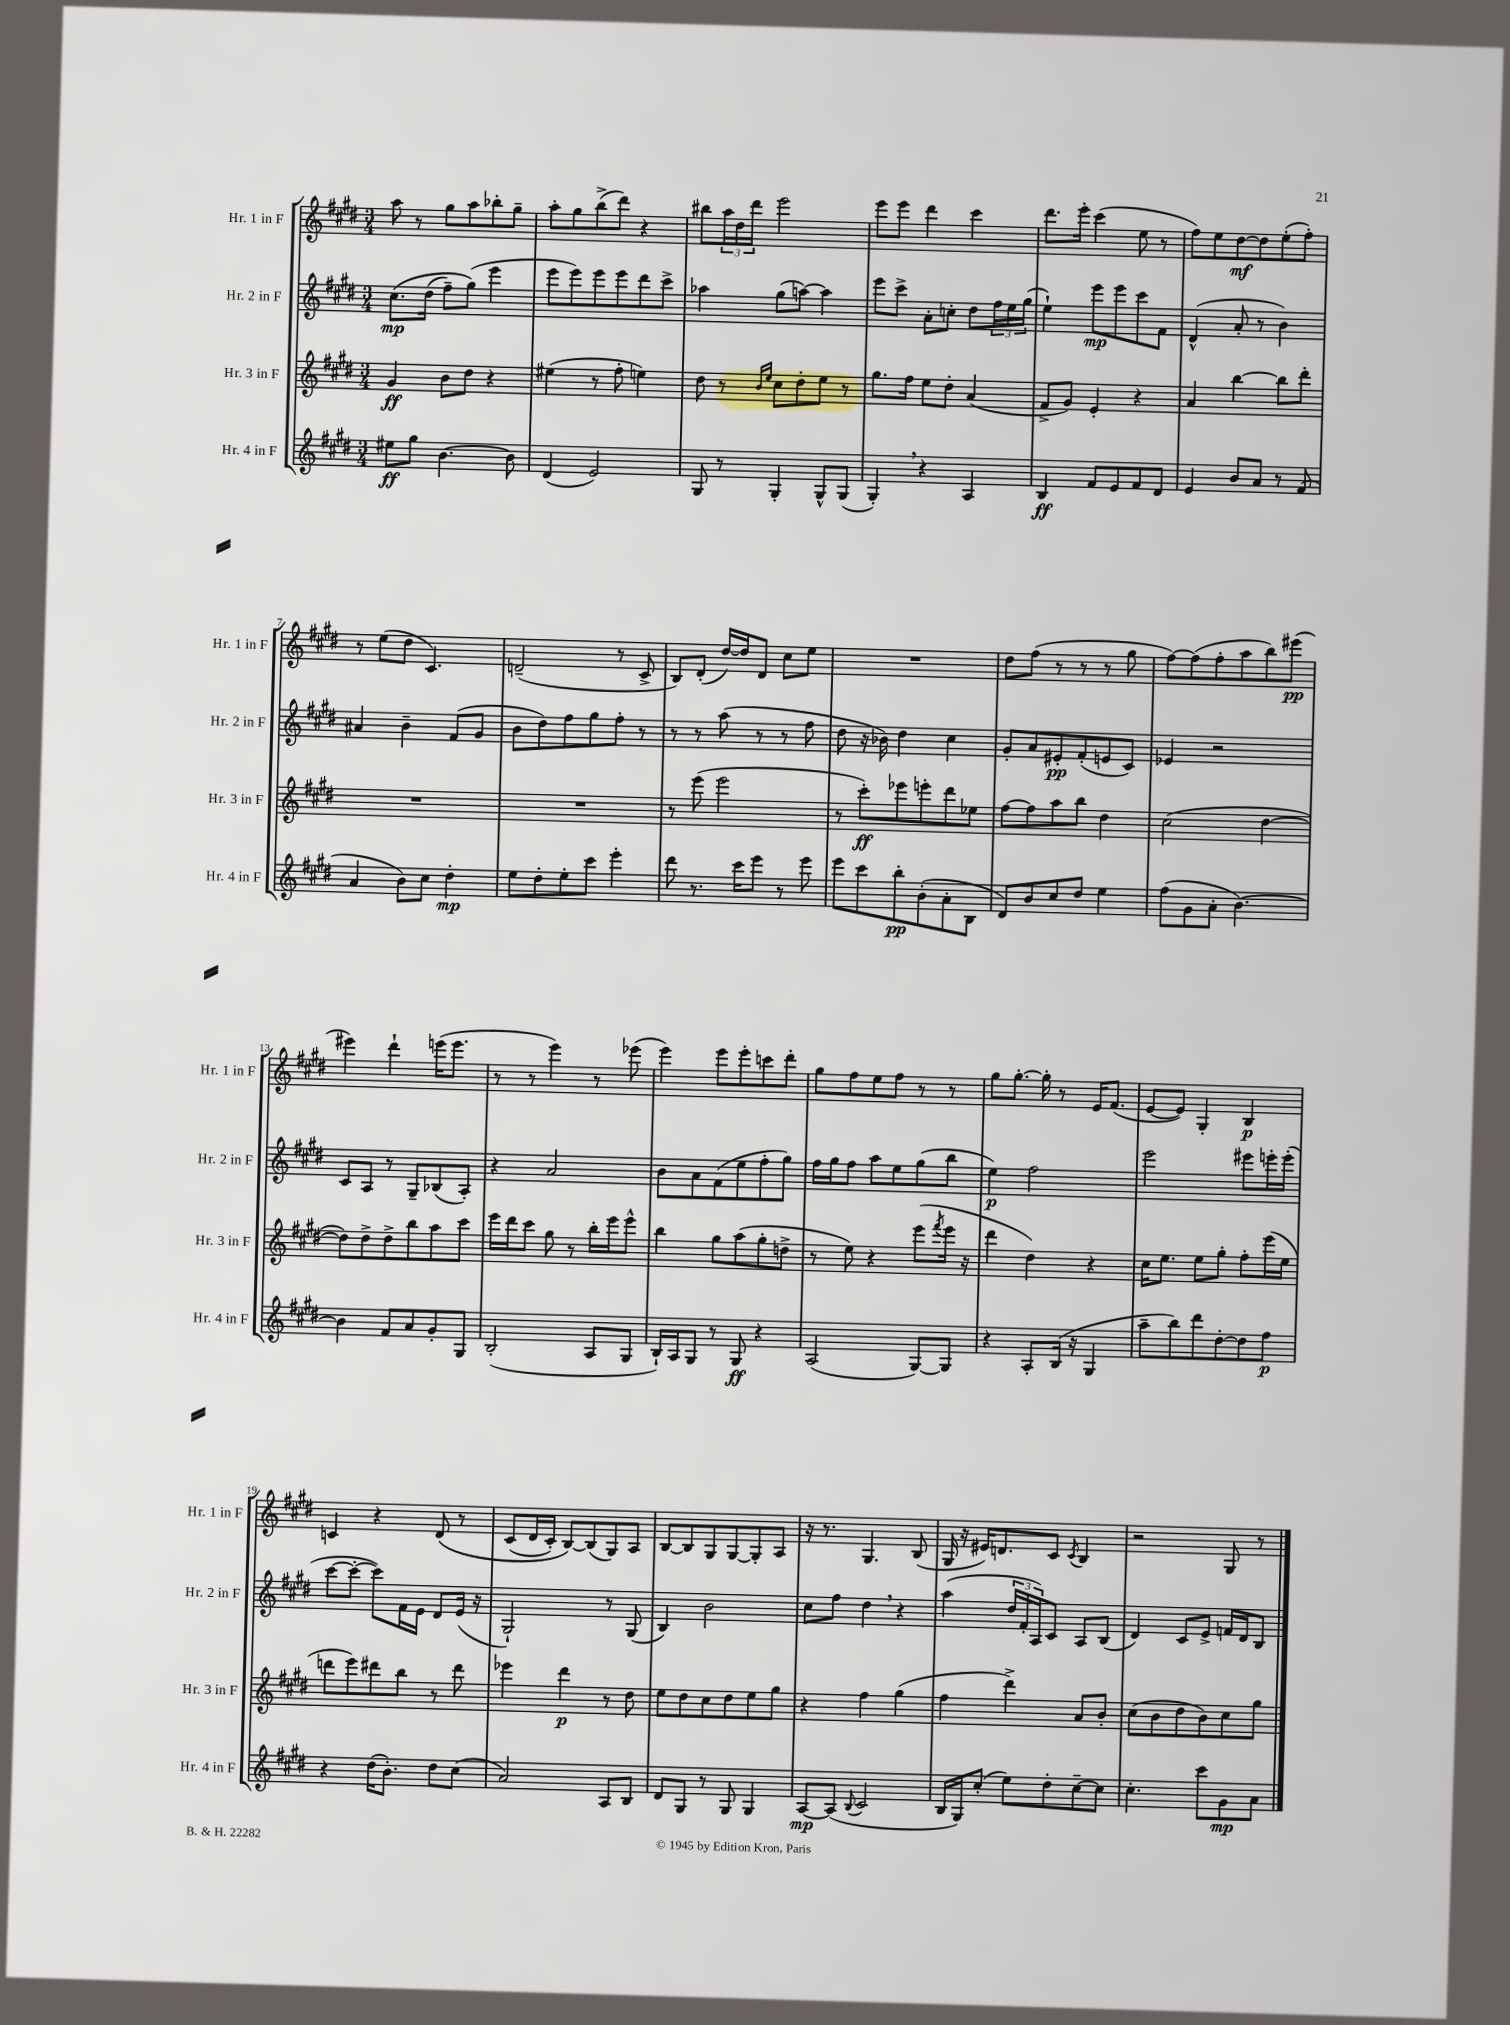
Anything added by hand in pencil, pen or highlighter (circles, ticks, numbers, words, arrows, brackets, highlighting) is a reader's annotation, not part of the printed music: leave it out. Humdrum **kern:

**kern	**kern	**kern	**kern
*staff4	*staff3	*staff2	*staff1
*clefG2	*clefG2	*clefG2	*clefG2
*k[f#c#g#d#]	*k[f#c#g#d#]	*k[f#c#g#d#]	*k[f#c#g#d#]
*M3/4	*M3/4	*M3/4	*M3/4
8ee#\L	4g#/	&(8.cc#\L	8aa\
8gg#\J	.	.	8r
.	.	(16dd#\Jk	.
[4.b\	8b\L	8ff#~\L)	8gg#\L
.	8dd#\J	(8gg#\J&)	8aa\
.	4r	4eee\	8bb-'\
8b\]	.	.	8gg#~\J
=	=	=	=
(4d#/	(4ee#\	8eee\L	8aa'\L
.	.	8eee\)	8gg#\
2e/)	8r	8eee\	(8bb^\
.	8ff#'\	8eee\	8ddd#\J)
.	4ee\)	8ddd#\	4r
.	.	8ccc#^\J	.
=	=	=	=
8G#/	8dd#\	4aa-\	8bb#\L
8r	8r	.	24aa\L
.	.	.	24dd#\
.	.	.	24ddd#\JJ
.	16qqb/LL	.	.
.	16qqee/JJ	.	.
4G#'/	8cc#\L	(8gg#\L	2eee\
.	8dd#'\	[8aa\J)	.
8G#^^/L	8ee\J	4aa\]	.
(8G#/J	8r	.	.
=	=	=	=
4G#'/)	8.gg#\L	8eee\L	8eee\L
.	.	8ccc#^\J	8eee\J
.	16ff#\Jk	.	.
4r	8ee\L	8a'\L	4ddd#\
.	8dd#'\J	8cc'\J	.
4A/	(4a/	8dd#\L	4ccc#\
.	.	24ff#\L	.
.	.	24ee\	.
.	.	(24gg#\JJ	.
=	=	=	=
4B/	8f#^/L	4ee`\)	8.ddd#\L
.	8g#/J)	.	.
.	.	.	16eee'\Jk
8f#/L	4e'/	8eee\L	(4ccc#\
8e/	.	8eee\	.
8f#/	4r	8ccc#\	8ee\
8d#/J	.	8f#\J	8r
=	=	=	=
4e/	4a/	(4d#^^/	8ff#\L)
.	.	.	8ee\
8b/L	[4bb\	8a'/	[8dd#\
8a/J	.	8r	8dd#\]
8r	8bb\]L	4b\)	(8ee'\
(8f#/	8ddd#'\J	.	8ff#'\J)
=	=	=	=
4a/	2.r	4a#/	8r
.	.	.	(8ee\L
8b\L)	.	4b~\	8dd#\J
8cc#\J	.	.	4.c#/)
4dd#'\	.	(8f#/L	.
.	.	8g#/J	.
=	=	=	=
8ee\L	2.r	8b\L	(2d~/
8dd#'\	.	8dd#\)	.
8ee'\	.	8ff#\	.
8ccc#\J	.	8gg#\	.
4eee'\	.	8ff#'\J	8r
.	.	8r	8c#^/
=	=	=	=
8ddd#\	8r	8r	8B/L)
8.r	(8eee\	8r	(8d#'/J
.	2eee\	(8aa\	[16dd#/LL)
16ccc#\LK	.	.	16dd#/]J
8eee\J	.	8r	8d#/J
8r	.	8r	8cc#\L
8eee\	.	8ff#\	8ee\J
=	=	=	=
8eee\L	8r	8dd#\	2.r
8ccc#\	8ccc#'\L)	16r	.
.	.	16b-\)	.
8bb'\	8eee-\	4dd#\	.
(8b'\	8eee'\	.	.
8a'\	8ddd#\	4cc#\	.
8B\J	8ee-\J	.	.
=	=	=	=
8d#/L)	[8ff#\L	8g#'/L	8dd#\L
8b/	8ff#\]	8a/	(8ff#\J
8cc#/	8aa\	8e#'/	8r
8dd#/J	8bb\J	(8f#'/	8r
4ee\	4dd#\	8e/	8r
.	.	8c#/J)	8gg#\
=	=	=	=
(8ff#\L	(2cc#\	4e-/	[8ff#\L)
8g#\	.	.	(8ff#\]
8a'\J	.	2r	8ff#'\
[4.b\)	.	.	8aa\
.	[4dd#\	.	8bb\)
.	.	.	(8eee#\J
=	=	=	=
4b\]	8dd#\]L)	8c#/L	4eee#\)
.	8dd#^\	8A/J	.
8f#/L	8dd#^\	8r	4ddd#`\
8a/	8bb\	8G#~/L	.
8g#'/	8aa\	(8B-/	(16eee\LK
.	.	.	8.eee\J
8G#/J	8ccc#\J	8A'/J)	.
=	=	=	=
(2B'/	16eee\LL	4r	8r
.	16ddd#\J	.	.
.	8ccc#\J	.	8r
.	8gg#\	2a/	4eee\)
.	8r	.	.
8A/L	16bb'\LL	.	8r
.	16eee\J	.	.
8G#/J	8eee^^\J	.	(8eee-\
=	=	=	=
16B`/LL)	4bb\	8b\L	4eee\)
16A/J	.	.	.
8G#/J	.	8a\	.
8r	8gg#\L	(8f#\	8eee\L
8G#/	(8aa\	8ee\	8eee'\
4r	8gg#'\	8ff#'\	8ccc\
.	8dd^\J	8gg#\J)	8ddd#'\J
=	=	=	=
(2A/	8r	16ff#\LL	8gg#\L
.	.	16gg#\J	.
.	8ee\)	8ff#\J	8ff#\
.	4r	8aa\L	8ee\
.	.	8ee\	8ff#\J
[8G#/L)	(8eee\L	(8gg#\	8r
.	8qfff#/	.	.
8G#/]J	16eee\Jk	8bb\J	8r
.	16r	.	.
=	=	=	=
4r	4ddd#\	4ee\)	8gg#\L
.	.	.	[8.gg#'\J
8A'/L	4dd#\)	2ff#\	.
.	.	.	16gg#'\]
(16B/Jk	.	.	8r
16r	.	.	.
4G#/	4r	.	16e/LK
.	.	.	(8.f#/J
=	=	=	=
8aa~\L	16cc#\LK	2eee\	[8e/L
.	8.ee\J	.	.
8bb\)	.	.	8e/]J)
8ddd#\	8ee\L	.	4G#'/
[8dd#'\	8gg#'\J	.	.
8dd#\]	8ff#'\L	8eee#\L	4B/
8ff#\J	(16eee\L	16eee'\L	.
.	16ee\JJ	(16eee'\JJ	.
=	=	=	=
4r	8ddd\L	[8ccc#\L	4c/
.	8eee\)	8ccc#'\_J	.
(16dd#\LK	8ddd#\	8ccc#\]L)	4r
8.b'\J)	.	.	.
.	8bb\J	16f#\L	.
.	.	16e\JJ	.
8dd#\L	8r	8d#/L	&(8d#/
(8cc#\J	8ddd#\	(16e/Jk	8r
.	.	16r	.
=	=	=	=
2a/)	4eee-\	2G#`/)	(8c#/L
.	.	.	16d#/L
.	.	.	16c#'/JJ)
.	4ddd#\	.	[8B/L&)
.	.	.	(8B/]
8A/L	8r	8r	8G#/)
8B/J	8dd#\	(8G#/	8A/J
=	=	=	=
8d#/L	8ee\L	4B/)	[8B/L
8G#/J	8dd#\	.	8B/]
8r	8cc#\	2b\	8G#/
8G#/	8dd#\	.	[8G#/
4G#/	8ee\	.	8G#'/]
.	8gg#\J	.	8A/J
=	=	=	=
[8A/L	4r	8cc#\L	16r
.	.	.	8.r
(8A/]J	.	8ff#\J	.
8qqB/	.	.	.
2c#/	4ff#\	4dd#\	4.G#/
.	(4gg#\	4r	.
.	.	.	(8B/
=	=	=	=
16B/LL	4ff#\	(4aa\	16G#/
16G#/J)	.	.	16r
(8cc#'/J	.	.	16e#/LK)
.	.	.	8.d/
8ee\L)	4ddd#^\)	24dd#/LL	.
.	.	24f#'/	.
.	.	24A/J)	.
8dd#'\	.	8c#/J	8c#/J
.	.	.	8qc#/
[8cc#~\	8a/L	8A/L	4B/
8cc#\]J	8b'/J	(8B/J	.
=	=	=	=
4.cc#'\	(8cc#\L	4d#/)	2r
.	8b\	.	.
.	8dd#\	8c#/L	.
8ccc#\L	8b\)	8e^/J	.
8g#\	8cc#\	16f/LL	8G#/
.	.	16d#/J	.
8a\J	8gg#\J	8B/J	8r
==	==	==	==
*-	*-	*-	*-
